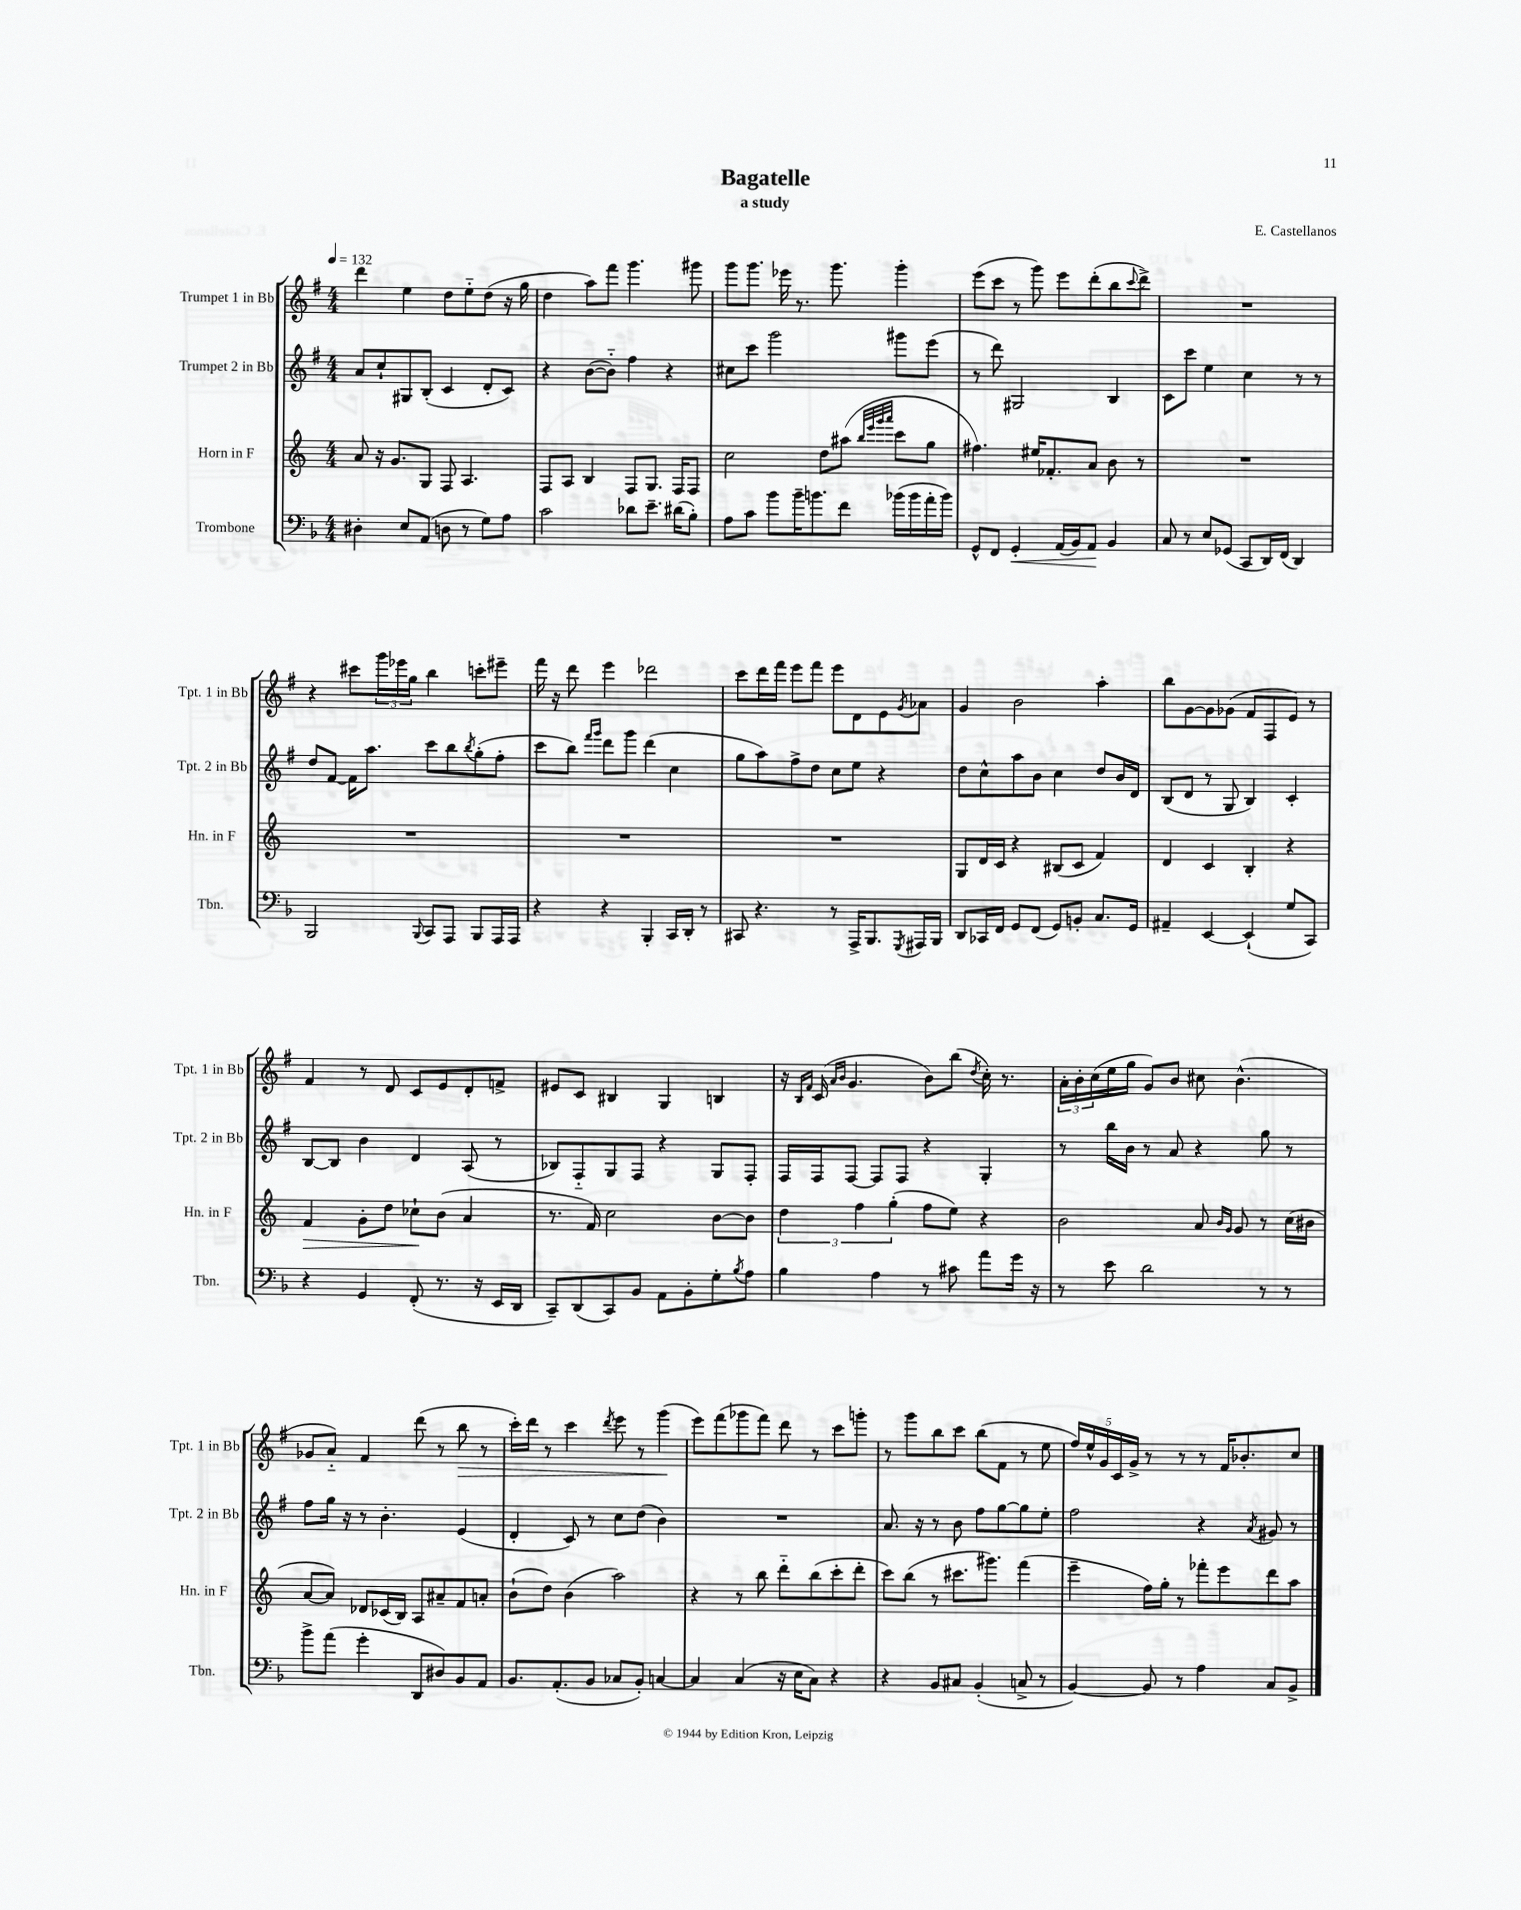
\header { title = "Bagatelle" composer = "E. Castellanos" subtitle = "a study" }
<<
\new StaffGroup <<
\new Staff = "s0" \with { instrumentName = "Trumpet 1 in Bb" shortInstrumentName = "Tpt. 1 in Bb" } {
    \clef treble \key g \major \numericTimeSignature \time 4/4 \tempo 4 = 132
    d'''4 e''4 d''8 e''8-_ d''8( r16 g''16 |
    d''4 a''8) fis'''8 g'''4. gis'''8 |
    g'''8 g'''8. ees'''16 r8. g'''8. g'''4-. |
    e'''8( c'''8 r8 g'''8) e'''8 d'''8-.( b''8 \appoggiatura { c'''8 } d'''8->) |
    R1 |
    r4 cis'''8 \tuplet 3/2 { g'''16 ees'''16 g''16 } b''4 c'''8-. eis'''8-- |
    fis'''16 r16 d'''8 e'''4 des'''2 |
    c'''8 d'''16 fis'''16 e'''8 fis'''8 e'''8 d'8 e'8 \acciaccatura { g'8 } aes'8 |
    g'4 b'2 a''4-. |
    b''8 g'8~ g'8 ges'8( fis'8 fis8 e'8) r8 |
    fis'4 r8 d'8 c'8 e'8 d'8-. f'8-> |
    eis'8 c'8 bis4 g4 b4 |
    r16 \grace { b16 fis'16 } c'16( \grace { a'16 b'16 } g'4. b'8) b''8( \acciaccatura { d''8 } c''16-.) r8. |
    \tuplet 3/2 { a'16-. b'16-. c''16( } e''16 g''16 g'8) b'8 cis''8 b'4.-^( |
    ges'8 a'8-_) fis'4 d'''8( r8 b''8\> r8 |
    c'''16-.) d'''16 r8 c'''4 \acciaccatura { d'''8 } e'''8 r8 g'''4\!( |
    e'''8) fis'''8( ges'''8 fis'''8) d'''8 r8 c'''8 g'''8-. |
    r8 g'''8 b''8 c'''8 b''8( fis'8 r8 e''8 |
    \tuplet 5/4 { fis''16) e''16-^ g'16 c'16 g'16-> } r8 r8 r8 fis'16 bes'8.-. c''8 \bar "|." |
}
\new Staff = "s1" \with { instrumentName = "Trumpet 2 in Bb" shortInstrumentName = "Tpt. 2 in Bb" } {
    \clef treble \key g \major \numericTimeSignature \time 4/4
    a'8 c''8-! gis8 b8-.( c'4 d'8-. c'8) |
    r4 b'8~( b'8-_) fis''4 r4 |
    cis''8 c'''8 g'''2 gis'''8 e'''8( |
    r8 d'''8) gis2 b4 |
    c'8 c'''8 e''4 c''4 r8 r8 |
    d''8 fis'8~ fis'16 a''8. c'''8 b''8 \acciaccatura { b''8 } g''8-.( fis''8-. |
    c'''8 b''8) \grace { fis'''16 g'''16 } d'''8 g'''8 d'''4( c''4 |
    g''8 a''8) fis''8-> d''8 c''8 e''8 r4 |
    d''8 c''8-^ a''8 b'8 c''4 d''8 b'16 d'16 |
    b8( d'8 r8 g8 b4) c'4-. |
    b8~ b8 b'4 d'4 a8( r8 |
    bes8) fis8-_ g8 fis8 r4 g8 fis8-. |
    fis16 fis16 fis8~ fis8 fis8 r4 g4-. |
    r8 b''16 b'16 r8 a'8 r4 g''8 r8 |
    fis''8 g''16 r16 r8 b'4.-. e'4( |
    d'4-. c'8) r8 c''8 d''8( b'4) |
    R1 |
    a'8. r16 r8 b'8 fis''8 g''8~ g''8 e''8-. |
    fis''2 r4 \acciaccatura { a'8 } gis'8 r8 \bar "|." |
}
\new Staff = "s2" \with { instrumentName = "Horn in F" shortInstrumentName = "Hn. in F" } {
    \clef treble \key c \major \numericTimeSignature \time 4/4
    a'8 r16 g'8. g8 f8 a4. |
    f8 a8 b4 f8 g8. f16 f8 |
    c''2 d''8 ais''8( \grace { b''32 e'''32 g'''32 a'''32 } c'''8 g''8 |
    fis''4.) eis''16 fes'8.-. a'8 b'8 r8 |
    R1 |
    R1 |
    R1 |
    R1 |
    g8 d'16 c'16 r4 bis8( c'8 f'4) |
    d'4 c'4 b4-. r4 |
    f'4\> g'8-. d''8 ces''8-!\! b'8( a'4 |
    r8. f'16) c''2 b'8~ b'8 |
    \tuplet 3/2 { d''4 f''4 g''4-.( } f''8 e''8) r4 |
    b'2 a'8 \grace { b'16 g'16 } g'8 r8 c''16( bis'16 |
    a'8~ a'8) des'8 ces'16( b16) a8 ais'8-- f'8 a'8-. |
    b'8-!( d''8) b'4( a''2) |
    r4 r8 b''8 d'''8-_ b''8( c'''8-. d'''8-. |
    c'''8) b''8( r8 cis'''8. gis'''8.) f'''4( |
    e'''4-- f''16) g''16-. r8 fes'''8-. e'''8 d'''8 a''8 \bar "|." |
}
\new Staff = "s3" \with { instrumentName = "Trombone" shortInstrumentName = "Tbn." } {
    \clef bass \key f \major \numericTimeSignature \time 4/4
    dis4-. e8 a,8( d8 r8 g8) a8 |
    c'2 des'8 e'8.-- dis'16( bes8-.) |
    a8 c'8 bes'8 bes'16-- b'8. f'8 bes'16( bes'16 a'16-. bes'16) |
    g,8-^ f,8 g,4-.\< a,16( bes,16) a,8\! bes,4 |
    c8 r8 e8 ges,8( c,8 d,16) f,16( d,4) |
    bes,,2 \appoggiatura { bes,,8 } c,8 a,,8 bes,,8 a,,16 a,,16 |
    r4 r4 bes,,4-. c,16 d,16-. r8 |
    cis,8 r4. r8 a,,16-> bes,,8. \acciaccatura { g,,8 } ais,,16 bes,,16 |
    d,8 ces,16 f,16 g,8 f,8( g,8) b,8-. c8. g,16 |
    ais,4-- e,4~ e,4-!( g8 c,8) |
    r4 g,4 f,8-.( r8. r16 e,16 d,16 |
    c,8--) d,8( c,8) bes,8 a,8 bes,8-. g8-. \acciaccatura { bes8 } a8 |
    bes4 a4 r8 cis'8 a'8 g'16 r16 |
    r8 e'8 d'2 r8 r8 |
    bes'8-> a'8( g'4-. d,8 dis8) bes,8 a,8 |
    bes,8. a,8.-.( bes,8 ces8 bes,8-.) c4~ |
    c4 c4( r16 e16 c8) r4 |
    r4 bes,8 cis8 bes,4-.( c8-> r8 |
    bes,4~) bes,8 r8 a4 c8 bes,8-> \bar "|." |
}
>>
>>
\layout { \context { \Score \remove "Bar_number_engraver" } }
